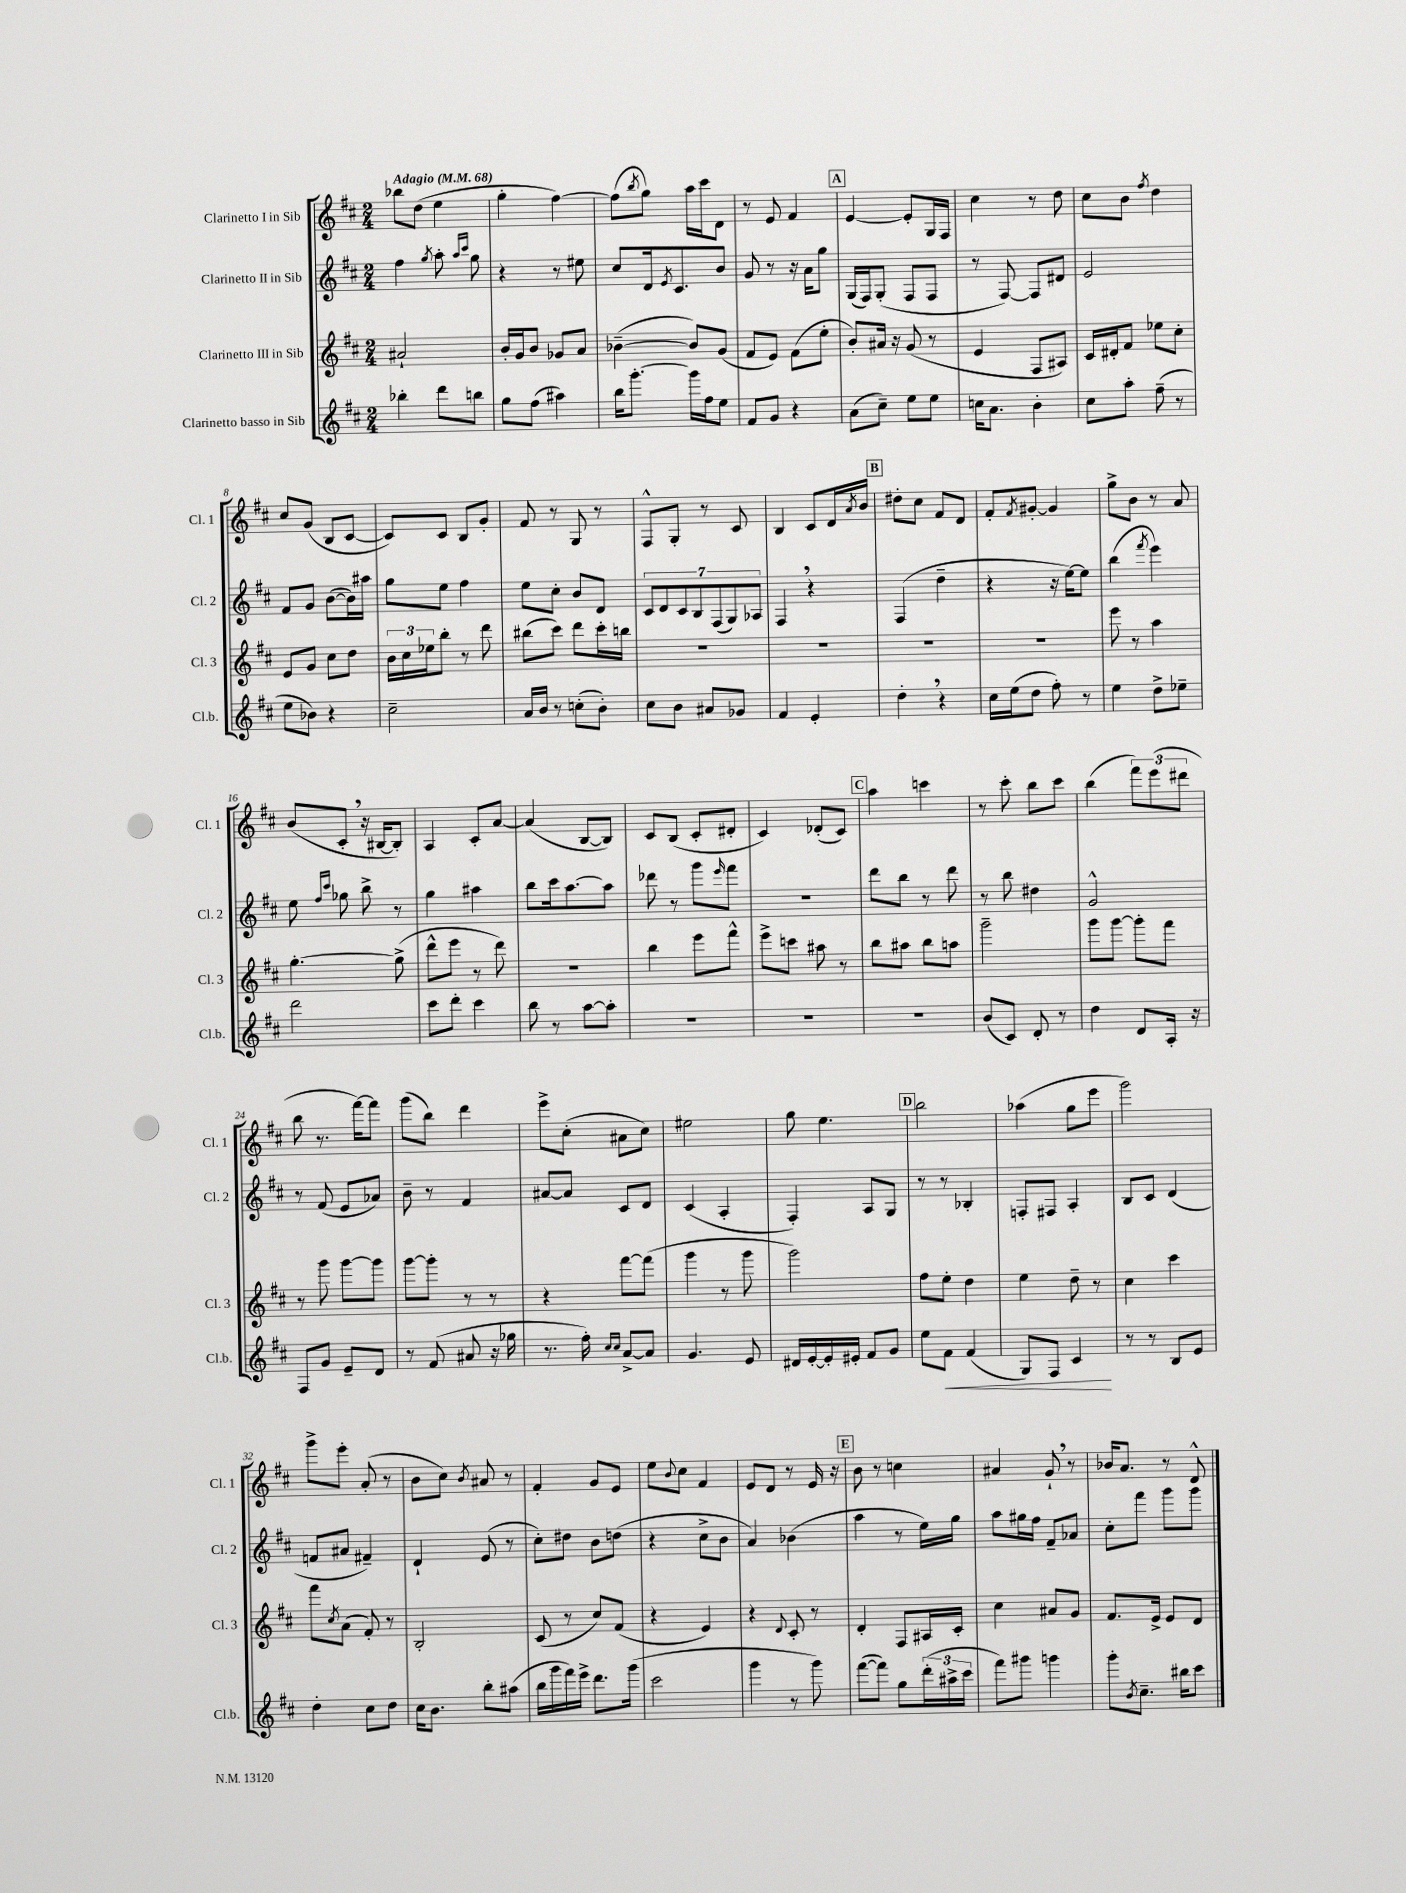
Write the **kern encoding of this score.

**kern	**kern	**kern	**kern
*staff4	*staff3	*staff2	*staff1
*clefG2	*clefG2	*clefG2	*clefG2
*k[f#c#]	*k[f#c#]	*k[f#c#]	*k[f#c#]
*M2/4	*M2/4	*M2/4	*M2/4
*MM68	*MM68	*MM68	*MM68
4bb-'	2a#`	4ff#	8bb-
.	.	.	(8dd
.	.	8qgg	.
8ddd	.	8aa'	4ee
.	.	16qqaa	.
.	.	16qqccc#	.
8bb	.	8gg	.
=	=	=	=
8gg	16b'	4r	4gg'
.	16g	.	.
(8ff#	8b	.	.
4aa#)	8g-	8r	[4ff#)
.	8a	8ee#	.
=	=	=	=
16bb	([4b-~	8cc#	(8ff#]
[8.ggg'	.	.	.
.	.	.	8qbb
.	.	16d	8gg)
.	.	8qe	.
.	.	8.c#	.
16ggg]	8b-])	.	16aa
16ff#	.	.	16ccc#
8ee	(8g	8b	8d
=	=	=	=
8f#	8f#	8g	8r
8g	8e)	8r	8e
4r	(8f#	16r	4f#
.	.	16a	.
.	8ee'	8gg	.
=	=	=	=
(8a	8b')	(16G	[4e
.	.	16F#)	.
8cc#~)	16a#	(8G'	.
.	16r	.	.
8ee	(8g	8F#	8e']
8ee	8r	8F#	16G
.	.	.	16F#
=	=	=	=
16cc	4e	8r	4cc#
8.a	.	.	.
.	.	[8F#)	.
4b'	8F#	8F#]	8r
.	8A#)	8d#	8dd
=	=	=	=
8cc#	16c#	2e	8cc#
.	16d#'	.	.
8aa'	8f#	.	8b
.	.	.	8qff#
(8ff#~	8ee-	.	4dd
8r	8cc#'	.	.
=	=	=	=
8ee	8e	8f#	8cc#
8b-)	8g	8g	(8g
4r	8cc#	([8b	8B
.	8dd	16b])	[8c#
.	.	16aa#	.
=	=	=	=
2cc#~	24b	8gg	8c#])
.	24cc#	.	.
.	24ee-	.	.
.	8bb'	8ee	8c#
.	8r	4ff#	8B
.	8ddd	.	8g'
=	=	=	=
16a	(8bb#	8ee	8f#
16b	.	.	.
8r	8ccc#)	8cc#'	8r
(8cc'	8ddd	8b	8G
8b')	16ccc#'	8d	8r
.	16bb	.	.
=	=	=	=
8cc#	2r	14c#	8F#^^
.	.	14d	.
8b	.	.	8G'
.	.	14c#	.
.	.	14B	.
8a#	.	.	8r
.	.	(14F#	.
.	.	14G)	.
8g-	.	.	8c#
.	.	14A-	.
=	=	=	=
4f#	2r	4F#	4B
4e'	.	4r	8c#
.	.	.	16d
.	.	.	8qa
.	.	.	16b
=	=	=	=
4dd'	2r	(4F#	8dd#'
.	.	.	8cc#
4r	.	4dd~	8f#
.	.	.	8d
=	=	=	=
16cc#	2r	4r	8f#'
(16ee	.	.	.
.	.	.	8qf#
8dd	.	.	[8g#'
8ff#')	.	16r	4g#]
.	.	[16ee)	.
8r	.	8ee]	.
=	=	=	=
4ee	8eee	(4bb	8gg^
.	8r	.	8b
.	.	8qfff#	.
8dd^	4aa	4eee)	8r
8ee-~	.	.	8a
=	=	=	=
2ddd	[4.gg'	8ee	(8b
.	.	16qqff#	.
.	.	16qqccc#	.
.	.	8gg-	8c#'
.	.	8bb^	16r
.	.	.	[16B#
.	(8gg^]	8r	8B#'])
=	=	=	=
8ccc#	8ddd^^	4gg	4A
8ddd'	8eee	.	.
4ccc#	8r	4aa#	8c#'
.	8ddd)	.	[8a
=	=	=	=
8bb	2r	8bb	(4a]
8r	.	16ccc#	.
.	.	[8.aa	.
[8aa	.	.	[8B
8aa']	.	8aa]	8B])
=	=	=	=
2r	4bb	8ddd-	8c#
.	.	8r	(8B
.	8eee	8ggg	8c#'
.	.	16qqeee	.
.	8fff#^^	8fff#	8d#'
=	=	=	=
2r	8eee^	2r	4c#)
.	8ccc	.	.
.	8aa#	.	(8d-'
.	8r	.	8c#)
=	=	=	=
2r	8bb	8ddd	4aa
.	8aa#	8bb	.
.	8bb	8r	4ccc
.	8aa	8ddd	.
=	=	=	=
(8b	2ggg~	8r	8r
8c#)	.	8bb	8ccc#'
8d'	.	4dd#	8bb
8r	.	.	8ccc#
=	=	=	=
4dd	8ggg	2g^^	(4bb
.	[8ggg	.	.
8d	8ggg']	.	12fff#)
.	.	.	(12eee
16A'	8fff#	.	.
.	.	.	12ddd#
16r	.	.	.
=	=	=	=
8F#	8r	8r	8bb
8g	8ggg	(8f#	8.r
8e~	[8ggg	8e	.
.	.	.	[16fff#)
8d	8ggg]	8a-)	8fff#]
=	=	=	=
8r	[8ggg	8b~	(8ggg
(8f#	8ggg']	8r	8bb)
8a#	8r	4f#	4ddd
16r	8r	.	.
16gg-	.	.	.
=	=	=	=
8.r	4r	[8a#	8eee^
.	.	8a#]	(8cc#'
16ff#')	.	.	.
16qqcc#	.	.	.
16qqcc#	.	.	.
[8a^	[8fff#	8c#	8a#
8a]	(8fff#]	8d	8cc#)
=	=	=	=
4.g	4ggg	(4c#	2ee#
.	8r	4A'	.
8e	8ggg	.	.
=	=	=	=
16d#	2ggg)	4F#')	8gg
[16e'	.	.	.
16e']	.	.	4.ee
16e#'	.	.	.
8f#	.	8A	.
8g	.	8G	.
=	=	=	=
8ee	8ff#	8r	2bb
8f#	8ee'	8r	.
(4f#	4dd	4B-'	.
=	=	=	=
8G)	4ee	8F'	(4aa-
8F#	.	8F#	.
4c#	8dd~	4A'	8gg
.	8r	.	8eee
=	=	=	=
8r	4cc#	8B	2ggg)
8r	.	8c#	.
8B	4ccc#	(4d	.
8e	.	.	.
=	=	=	=
4dd'	8fff#	8f	8ggg^
.	8qcc#	.	.
.	(8a	8a#	8eee'
8cc#	8f#')	4f#~)	(8a'
8dd	8r	.	8r
=	=	=	=
16cc#	2B'	4d`	8b
8.b	.	.	.
.	.	.	8cc#)
.	.	.	8qb
8bb'	.	(8e	8a#
(8aa#	.	8r	8r
=	=	=	=
16bb	(8c#	8cc#')	4f#'
16ggg	.	.	.
16fff#)	8r	8dd#	.
16eee^	.	.	.
8.ddd	8cc#)	8b	8g
.	(8f#	(8dd	8e
(16ggg	.	.	.
=	=	=	=
2ccc#	4r	4r	8ee
.	.	.	8qqb
.	.	.	8cc#
.	4e)	8cc#^	4f#
.	.	8b	.
=	=	=	=
4ggg	4r	4a)	8e
.	.	.	8d
.	8qqd	.	.
8r	8c#'	(4b-	8r
8ggg)	8r	.	16e
.	.	.	16r
=	=	=	=
([8fff#	4d'	4aa	8b
8fff#])	.	.	8r
8gg	8F#	8r	4cc
(24ddd'	16A#	16ee)	.
24aa#^	.	.	.
.	16c#'	16gg	.
24ccc#	.	.	.
=	=	=	=
8fff#)	4cc#	8aa	4a#
8ggg#	.	16gg#	.
.	.	16ff#	.
4ggg	8a#	8f#~	8g`
.	8g	8a-	8r
=	=	=	=
8ggg'	8.f#	8cc#'	16b-
.	.	.	8.a
8qb	.	.	.
8.cc#~	.	8fff#	.
.	16e^	.	.
.	8e	8ggg	8r
16bb#	.	.	.
8ccc#	8d	8ggg	8d^^
==	==	==	==
*-	*-	*-	*-
